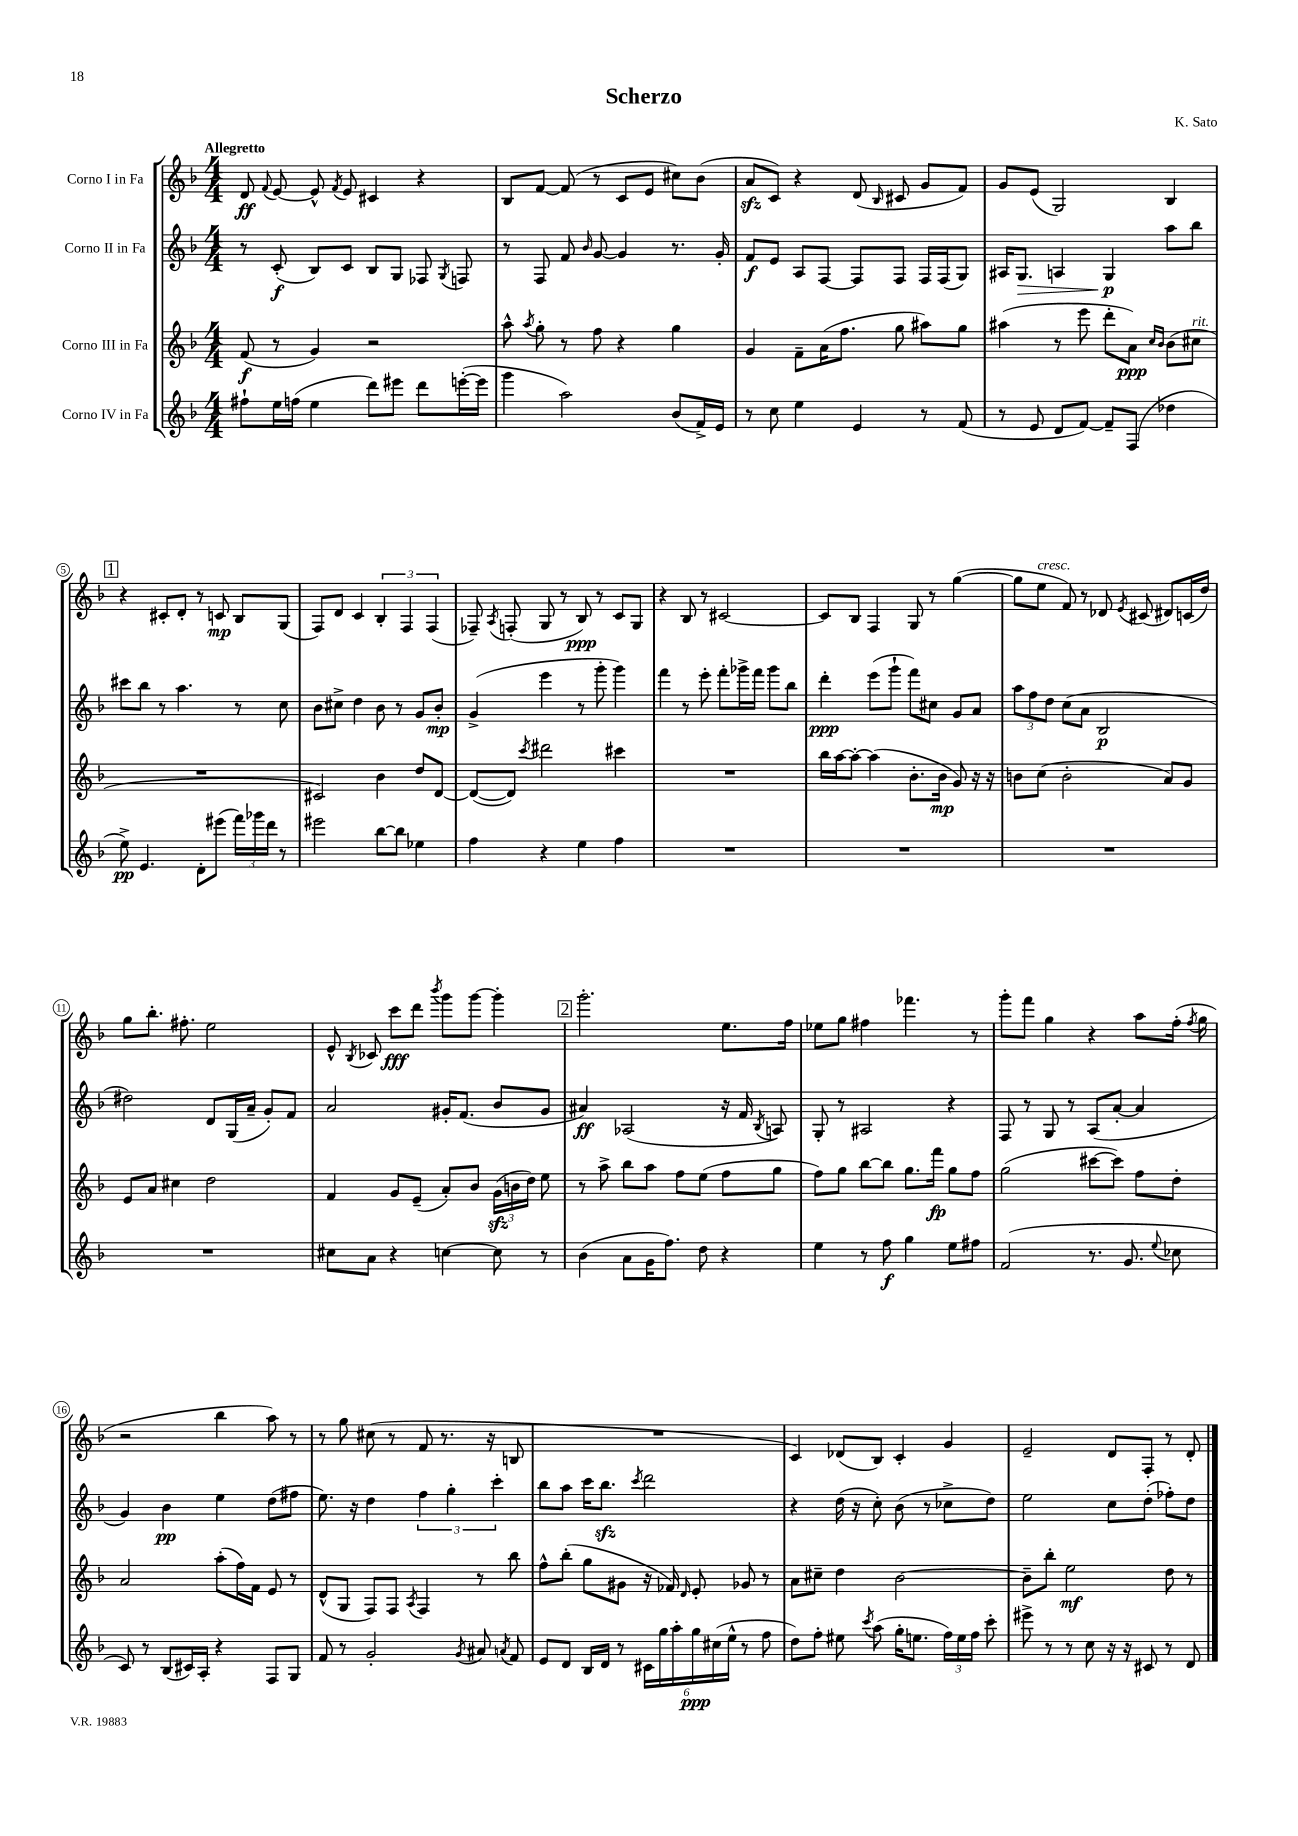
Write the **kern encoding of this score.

**kern	**kern	**kern	**kern
*staff4	*staff3	*staff2	*staff1
*clefG2	*clefG2	*clefG2	*clefG2
*k[b-]	*k[b-]	*k[b-]	*k[b-]
*M4/4	*M4/4	*M4/4	*M4/4
8ff#`	(8f	8r	8d
.	.	.	8qqf
16ee	8r	(8c'	[8e
(16ff	.	.	.
4ee	4g)	8B-)	8e^^]
.	.	.	8qf
.	.	8c	8e
8ddd)	2r	8B-	4c#
8eee#	.	8G	.
8ddd	.	8F-	4r
.	.	8qG	.
([16eee'	.	8F	.
16eee]	.	.	.
=	=	=	=
4ggg	8aa^^	8r	8B-
.	8qaa	.	.
.	8gg'	8F	[8f
2aa)	8r	8f	(8f]
.	.	16qqb-	.
.	8ff	[8g	8r
.	4r	4g]	8c
.	.	.	8e
(8b-	4gg	8.r	8cc#)
16f^)	.	.	(8b-
16e	.	16g'	.
=	=	=	=
8r	4g	8f	8a
8cc	.	8e	8c)
4ee	8f~	8A	4r
.	(16a	[8F	.
.	8.ff	.	.
4e	.	8F]	(8d
.	.	.	16qqB-
.	8gg	8F	8c#
8r	8aa#)	16F	8g
.	.	(16F	.
(8f	8gg	8G)	8f)
=	=	=	=
8r	(4aa#	16A#	8g
.	.	8.G	.
8e	.	.	(8e
8d	8r	4A	2G)
[8f)	8eee	.	.
8f~]	8ddd'	4G	.
(8F	8a)	.	.
.	16qqcc	.	.
.	16qqb-	.	.
4dd-	(8b-	8aa	4B-
.	8cc#	8bb-	.
=	=	=	=
8ee^)	1r	8ccc#	4r
4.e	.	8bb-	.
.	.	8r	8c#'
.	.	4.aa	8d'
8d'	.	.	8r
(8eee#	.	.	8c
24fff)	.	8r	8B-
24ggg-	.	.	.
24ddd	.	.	.
8r	.	8cc	(8G
=	=	=	=
2eee#	2c#)	8b-	8F)
.	.	8cc#^	8d
.	.	4dd	4c
[8bb-	4b-	8b-	6B-'
8bb-]	.	8r	.
.	.	.	6F
4ee-	8dd	8g	.
.	.	.	(6F
.	[8d	8b-'	.
=	=	=	=
4ff	(8d_	(4g^	8F-~)
.	.	.	8qA
.	8d])	.	(8F'
.	8qccc	.	.
4r	2ddd#	4eee	8G
.	.	.	8r
4ee	.	8r	8B-)
.	.	8ggg'	8r
4ff	4ccc#	4ggg)	8c
.	.	.	8G
=	=	=	=
1r	1r	4fff	4r
.	.	8r	8B-
.	.	8eee'	8r
.	.	8fff'	[2c#
.	.	16ggg-^	.
.	.	16fff	.
.	.	8ggg-	.
.	.	8bb-	.
=	=	=	=
1r	16bb-	4ddd'	8c#]
.	[16aa	.	.
.	8aa'_	.	8B-
.	(4aa]	(8eee	4F
.	.	8ggg`	.
.	8.b-'	8fff)	8G
.	.	8cc#	8r
.	16b-	.	.
.	8g)	8g	([4gg
.	16r	8a	.
.	16r	.	.
=	=	=	=
1r	8b	12aa	8gg]
.	.	12ff	.
.	(8cc	.	8ee
.	.	12dd	.
.	2b'	(8cc	8f)
.	.	8a	8r
.	.	2B-	8d-
.	.	.	8qe
.	.	.	(8c#
.	8a)	.	8d#)
.	8g	.	(16c
.	.	.	16dd)
=	=	=	=
1r	8e	2dd#)	8gg
.	8a	.	8.bb-'
.	4cc#	.	.
.	.	.	8.ff#'
.	2dd	8d	2ee
.	.	(16G	.
.	.	16a~	.
.	.	8g')	.
.	.	8f	.
=	=	=	=
8cc#	4f	2a	8e^^
.	.	.	8qB-
8a	.	.	8c-
4r	8g	.	8ccc
.	(8e~	.	8ddd
.	.	.	8qbbb-
[4cc	8a')	16g#'	8ggg
.	.	(8.f	.
.	8b-	.	[8ggg
8cc]	(24g	8b-	4ggg']
.	24b	.	.
.	24dd)	.	.
8r	8ee	8g#	.
=	=	=	=
(4b-	8r	4a#)	2.ggg'
.	8aa^	.	.
8a	8bb-	(2A-	.
16g	8aa	.	.
8.ff)	.	.	.
.	8ff	.	.
8dd	(8ee	.	.
4r	8ff	16r	8.ee
.	.	16f	.
.	.	8qB-	.
.	8gg	8A)	.
.	.	.	16ff
=	=	=	=
4ee	8ff)	8G'	8ee-
.	8gg	8r	8gg
8r	[8bb-	2A#	4ff#
8ff	8bb-]	.	.
4gg	8.gg	.	4.fff-
.	16fff	.	.
8ee	8gg	4r	.
8ff#	8ff	.	8r
=	=	=	=
(2f	(2gg	8F	8ggg'
.	.	8r	8fff
.	.	8G	4gg
.	.	8r	.
8.r	[8ccc#	(8A	4r
.	8ccc#])	[8a'	.
8.g	.	.	.
.	8ff	4a]	8aa
8qqee	.	.	.
8cc-	8dd'	.	(16ff'
.	.	.	8qff
.	.	.	16gg
=	=	=	=
8c)	2a	4g)	2r
8r	.	.	.
(8B-	.	4b-	.
16c#)	.	.	.
16A'	.	.	.
4r	(8aa'	4ee	4bb-
.	16ff)	.	.
.	16f	.	.
8F	8e	(8dd	8aa)
8G	8r	8ff#	8r
=	=	=	=
8f	(8d^^	8.ee)	8r
8r	8G	.	8gg
.	.	16r	.
2g'	8F)	4dd	(8cc#
.	8F	.	8r
.	8qA	.	.
.	4F	6ff	8f
.	.	.	8.r
.	.	6gg'	.
8qg	.	.	.
8a#	8r	.	.
.	.	.	16r
.	.	6ccc'	.
8qa	.	.	.
8f	8bb-	.	8B
=	=	=	=
8e	8ff^^	8bb-	1r
8d	(8bb-'	8aa	.
16B-	8gg	16ccc	.
16d	.	8.bb-	.
8r	8g#	.	.
.	.	8qccc	.
24c#	16r	2ddd	.
24gg	.	.	.
.	16f-)	.	.
24aa'	.	.	.
.	16qqd	.	.
24gg	8e'	.	.
(24cc#	.	.	.
24ee^^	.	.	.
8r	8g-	.	.
8ff	8r	.	.
=	=	=	=
8dd)	8a	4r	4c)
8ff'	8cc#~	.	.
8ee#	4dd	(16dd	(8d-
.	.	16r	.
8qccc	.	.	.
(8aa	.	8cc')	8B-)
16gg'	[2b-	(8b-	4c'
8.ee	.	.	.
.	.	8r	.
24ff)	.	8cc-^	4g
24ee	.	.	.
24ff	.	.	.
8ccc'	.	8dd)	.
=	=	=	=
8eee#^	8b-~]	2ee	2e~
8r	8bb-'	.	.
8r	2ee	.	.
8cc	.	.	.
16r	.	8cc	8d
16r	.	.	.
8c#	.	(8dd'	8F'
8r	8dd	8ff-')	8r
8d	8r	8dd	8d'
==	==	==	==
*-	*-	*-	*-
